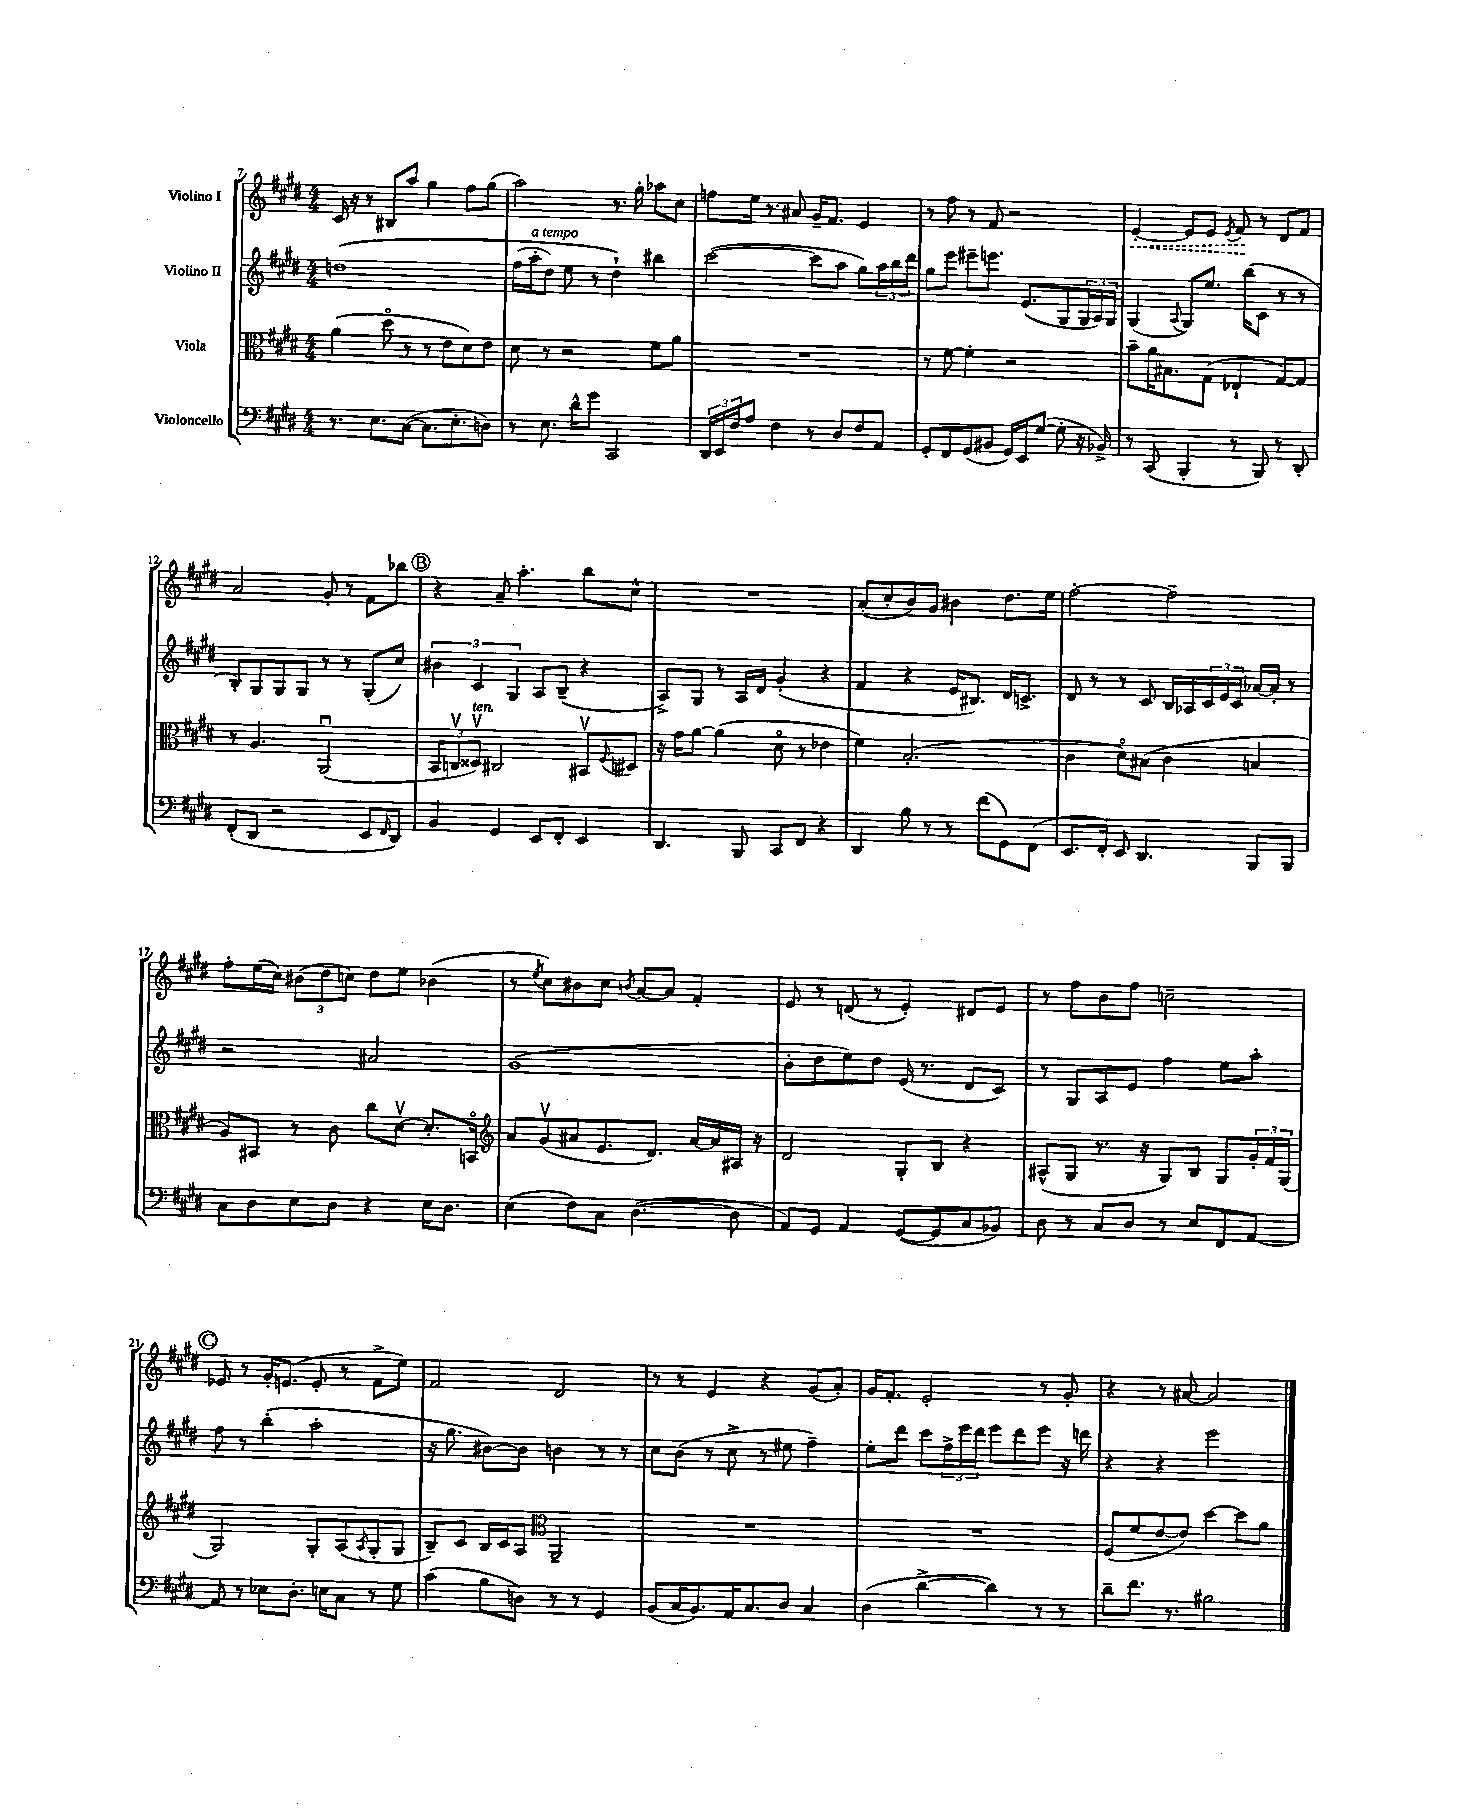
<<
\new StaffGroup <<
\new Staff = "s0" \with { instrumentName = "Violino I" } {
    \clef treble \key e \major \numericTimeSignature \time 4/4
    cis'16 r16 r8 bis8 a''8 gis''4 fis''8 gis''8( |
    a''2) r8. gis''16-. aes''8 cis''8 |
    f''8 e''16 r8. ais'8 gis'16-- fis'8. e'4 |
    r8 fis''8 r8 fis'8 r2 |
    \once \override Hairpin.style = #'dashed-line e'4~-.\< e'8 e'8 \acciaccatura { e'8 } fis'8\! r8 dis'8 fis'8 |
    a'2 gis'8-. r8 fis'8 bes''8 |
    \mark \markup { \circle "B" } r4 a'8-- a''4.-. b''8 cis''8-^ |
    R1 |
    a'8-.( cis''8-. b'8) gis'8 bis'4 dis''8. e''16 |
    fis''2~-. fis''2-- |
    fis''8-. e''16( cis''16) \tuplet 3/2 { bis'8( dis''8 c''8) } dis''8 e''8 bes'4( |
    r8 \acciaccatura { e''8 } cis''8) bis'8 cis''8 \acciaccatura { b'8 } a'8~ a'8 fis'4-. |
    e'8 r8 d'8( r8 e'4-.) dis'8 e'8 |
    r8 fis''8 b'8 fis''8 c''2-- |
    \mark \markup { \circle "C" } ees'8 r8 gis'16-. e'8.( e'8-. r8 fis'8-> e''8) |
    fis'2 dis'2 |
    r8 r8 e'4 r4 gis'8( a'8-.) |
    gis'16 fis'8.-. e'2-. r8 gis'8-. |
    r4 r8 ais'8~ ais'2 \bar "|." |
}
\new Staff = "s1" \with { instrumentName = "Violino II" } {
    \clef treble \key e \major \numericTimeSignature \time 4/4
    d''1\( |
    fis''16( a''16-.^\markup { \italic "a tempo" } dis''8) e''8 r8 dis''4-!\) bis''4 |
    cis'''2~( cis'''8 a''8 gis''8) \tuplet 3/2 { a''16 b''16 dis'''16 } |
    gis''8 e'''8 eis'''8-- e'''8. e'8.( gis8 \tuplet 3/2 { gis16 a16) gis16 } |
    gis4( \appoggiatura { a8 } gis8) e''8. b''16( cis'8 r8 r8 |
    b8-.) gis8 gis8 gis8 r8 r8 gis8-.( cis''8) |
    \mark \markup { \circle "B" } \tuplet 3/2 { bis'4 cis'4 gis4 } a8 b8--( r4 |
    a8->) gis8 r8 a16 dis'16 gis'4-.( r4 |
    fis'4 r4 e'16 bis8.) dis'16 c'8.-> |
    dis'8 r8 r8 cis'8 b16 aes16 \tuplet 3/2 { cis'16 e'16 cis'16 } aes'16~ aes'16-. r8 |
    r2 ais'2 |
    gis'1( |
    b'8-. dis''8 e''8) dis''8 e'16( r8. dis'8 cis'8) |
    r8 gis8 a8 e'8 fis''4 e''8 a''8-. |
    \mark \markup { \circle "C" } fis''8 r8 b''4-.( a''2-. |
    r16 gis''8. bis'8~) bis'8 b'4 r8 r8 |
    cis''8 b'8( r8 cis''8-> r8 eis''8 fis''4--) |
    e''8-. dis'''8 cis'''8 \tuplet 3/2 { fis''16-> e'''16 dis'''16 } e'''8 dis'''8 e'''8 r16 d'''16 |
    r4 r4 e'''2 \bar "|." |
}
\new Staff = "s2" \with { instrumentName = "Viola" } {
    \clef alto \key e \major \numericTimeSignature \time 4/4
    a'4( dis''8\flageolet r8 r8 e'8 dis'8) e'8 |
    dis'8 r8 r2 fis'8 a'8 |
    R1 |
    r8 fis'8~ fis'4-. r2 |
    b'8-- a'16 bis8. gis8( ees4-! gis8~) gis8 |
    r8 a4. a,2\downbow( |
    \mark \markup { \circle "B" } \tuplet 3/2 { b,8 c8\upbow disis8\upbow^\markup { \italic "ten." }) } cis2 bis,8\upbow \appoggiatura { fis8 } dis8 |
    r16 gis'16 a'8~ a'4( dis'8\flageolet r8 ees'4 |
    fis'4) b2.-.( |
    cis'4 dis'8\flageolet) bis8( cis'4 b4 |
    a8) bis,8 r8 cis'8 cis''8 dis'8~\upbow dis'8.-. b,16\flageolet |
    \clef treble a'8 gis'8\upbow( ais'8 e'8. dis'8.) ais'16~ ais'16 ais16 r16 |
    dis'2 gis8-. b8 r4 |
    ais8-^( gis8 r8. r16 gis8) b8 gis8 \tuplet 3/2 { gis'16-. fis'16 gis16( } |
    \mark \markup { \circle "C" } gis2) gis8-. a8( \acciaccatura { a8 } gis8-. gis8 |
    b8--) cis'8 b16 cis'16 a8 \clef alto a,2-- |
    R1 |
    R1 |
    fis8( fis'8 e'8~ e'8) dis''4~ dis''8 a'8 \bar "|." |
}
\new Staff = "s3" \with { instrumentName = "Violoncello" } {
    \clef bass \key e \major \numericTimeSignature \time 4/4
    r8. e8. cis8~( cis8. e8.-. d8) |
    r8 e8. dis'16-^ gis'8 cis,2 |
    \tuplet 3/2 { dis,16 e,16 fis16 } a8 fis4 r8 dis8 fis8 a,8 |
    gis,8-. fis,8 gis,8( bis,8 gis,16) e,16 gis8~( gis8-. r16 bes,16->) |
    r8 cis,8( b,,4-. r8 b,,8) r8 dis,8-. |
    fis,8-.( dis,8 r2 e,8 \grace { fis,16 } dis,8) |
    \mark \markup { \circle "B" } b,4 gis,4 e,8 fis,8-. e,4 |
    dis,4. b,,8 cis,8 fis,8 r4 |
    dis,4 b8 r8 r8 fis'8( gis,8) fis,8( |
    e,8. fis,16-.) e,8 dis,4. b,,8 b,,8 |
    cis8 dis8 e8 dis8 r4 e16 dis8. |
    e4( fis8) cis8 dis4.~( dis8 |
    a,8) gis,8 a,4 gis,8~( gis,8 cis8 bes,8) |
    dis8 r8 cis8 dis8 r8 e8 fis,8 a,8~ |
    \mark \markup { \circle "C" } a,8 r8 ees8 dis8.-. e16 cis8 r8 gis8 |
    cis'4( b8 d8) r8 r8 gis,4 |
    b,8( cis16 b,8.) a,16 cis8. dis8 cis4 |
    dis4( dis'4~-> dis'4) r8 r8 |
    dis'8-- fis'8. r8. bis2 \bar "|." |
}
>>
>>
\layout { \context { \Score currentBarNumber = #7 } }
